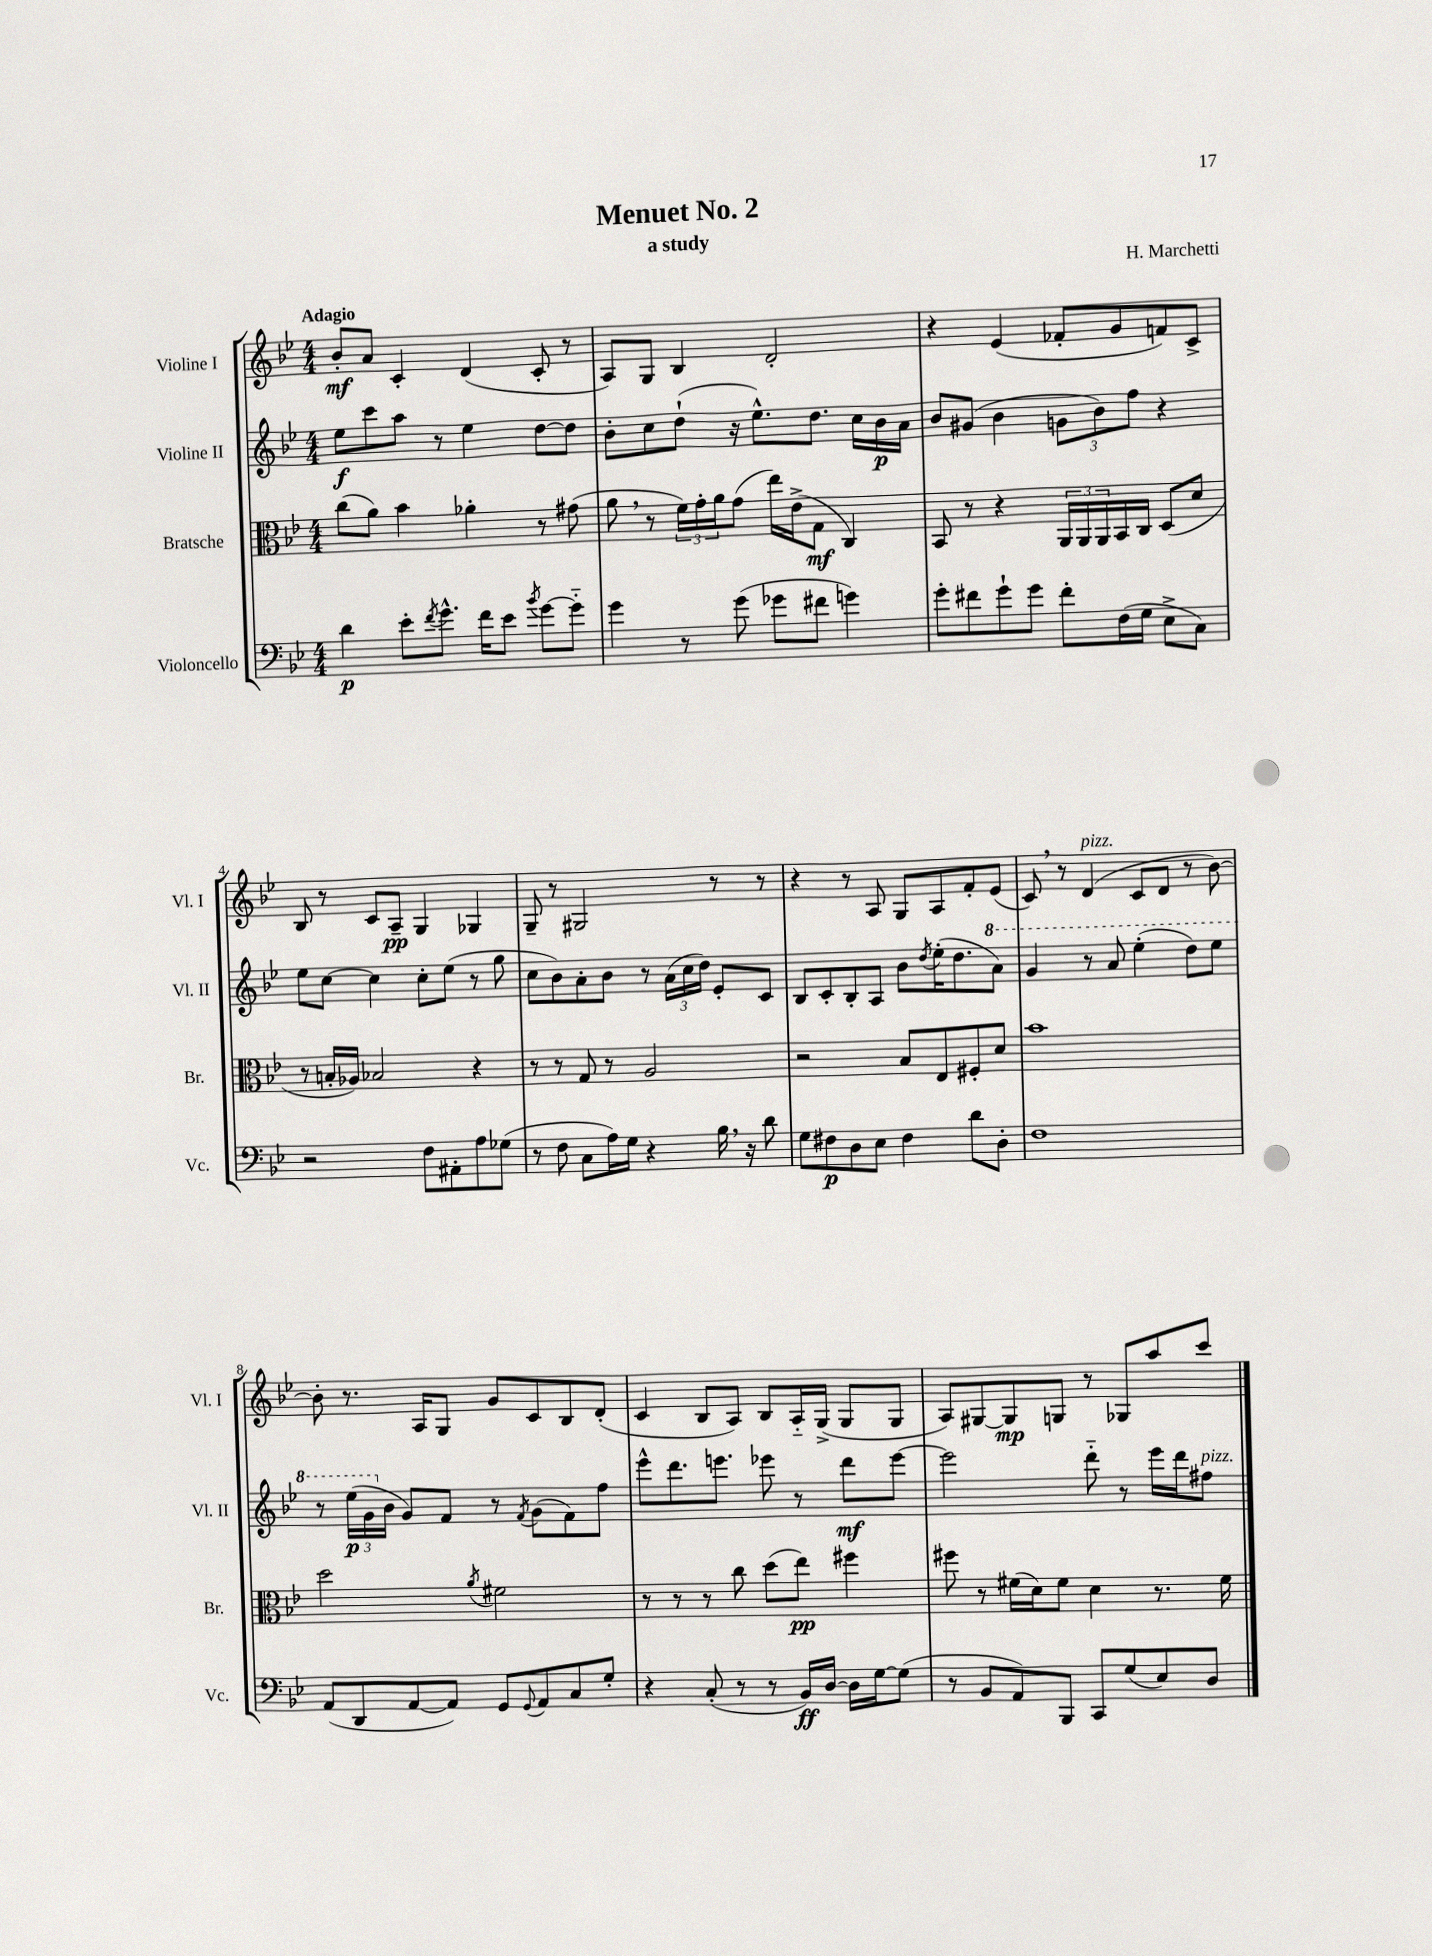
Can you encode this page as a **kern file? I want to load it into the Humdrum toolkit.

**kern	**dynam	**kern	**dynam	**kern	**dynam	**kern	**dynam
*part4	*part4	*part3	*part3	*part2	*part2	*part1	*part1
*staff4	*staff4	*staff3	*staff3	*staff2	*staff2	*staff1	*staff1
*I"Violoncello	*	*I"Bratsche	*	*I"Violine II	*	*I"Violine I	*
*I'Vc.	*	*I'Br.	*	*I'Vl. II	*	*I'Vl. I	*
*clefF4	*	*clefC3	*	*clefG2	*	*clefG2	*
*k[b-e-]	*	*k[b-e-]	*	*k[b-e-]	*	*k[b-e-]	*
*M4/4	*	*M4/4	*	*M4/4	*	*M4/4	*
=1	=1	=1	=1	=1	=1	=1	=1
!	!	!	!	!	!	!LO:TX:a:B:t=Adagio	!
4d\	p	(8cc\L	.	8ee-\L	f	8b-'/L	mf
.	.	8a\J)	.	8ccc\	.	8a/J	.
8e-'\L	.	4b-\	.	8aa\J	.	4c'/	.
8qf/	.	.	.	.	.	.	.
8.g^^\J	.	.	.	8r	.	.	.
.	.	4a-X'\	.	4ee-\	.	(4d/	.
16f\KL	.	.	.	.	.	.	.
8e-\J	.	.	.	.	.	.	.
8qb-/	.	.	.	.	.	.	.
[8g\L	.	8r	.	[8dd\L	.	8c'/	.
8g\J]	.	(8g#X\	.	8dd\J]	.	8r	.
=2	=2	=2	=2	=2	=2	=2	=2
4g\	.	8a,\	.	8b-'\L	.	8A/L)	.
.	.	8r	.	8cc\	.	8G/J	.
8r	.	24f\LL)	.	(8dd`\J	.	4B-/	.
.	.	24g'\	.	.	.	.	.
.	.	24a\J	.	.	.	.	.
(8g\	.	(8g\J	.	16r	.	.	.
.	.	.	.	8.ee-^^\L)	.	.	.
8g-X\L	.	16ee-\LL)	.	.	.	2d'/	.
.	.	(16e-^\J	.	.	.	.	.
8f#X\J	.	8G\J	mf	8.dd\J	.	.	.
4gn\)	.	4C/)	.	.	.	.	.
.	.	.	.	16cc\LL	.	.	.
.	.	.	.	16b-\	p	.	.
.	.	.	.	16a\JJ	.	.	.
=3	=3	=3	=3	=3	=3	=3	=3
8g'\L	.	8BB-/	.	8b-/L	.	4r	.
8f#X\	.	8r	.	(8g#X/J	.	.	.
8g`\	.	4r	.	4b-\	.	(4e-/	.
8g\J	.	.	.	.	.	.	.
8f#'\L	.	24AA/LL	.	12gn\L	.	8f-X'/L	.
.	.	24AA/	.	.	.	.	.
.	.	24AA/	.	12b-\)	.	.	.
(16F\L	.	16BB-/	.	.	.	8g/	.
.	.	.	.	12ff\J	.	.	.
16G\JJ	.	16C/JJ	.	.	.	.	.
8E-^\L	.	(8D/L	.	4r	.	8fn/)	.
8C\J)	.	8d/J	.	.	.	8c^/J	.
!!LO:LB:g=z
=4	=4	=4	=4	=4	=4	=4	=4
2r	.	8r	.	8ee-\L	.	8B-/	.
.	.	16Bn'/LL	.	[8cc\J	.	8r	.
.	.	16A-X/JJ)	.	.	.	.	.
.	.	2B-X/	.	4cc\]	.	8c/L	.
.	.	.	.	.	.	8A~/J	pp
8F\L	.	.	.	8cc'\L	.	4G/	.
8AA#X'\	.	.	.	(8ee-\J	.	.	.
8A\	.	4r	.	8r	.	4G-X/	.
(8G-X\J	.	.	.	8gg\	.	.	.
=5	=5	=5	=5	=5	=5	=5	=5
8r	.	8r	.	8cc\L	.	8G~/	.
8F\	.	8r	.	8b-\)	.	8r	.
8C\L	.	8G/	.	8a'\	.	2G#X/	.
16A\L)	.	8r	.	8b-\J	.	.	.
16G\JJ	.	.	.	.	.	.	.
4r	.	2A/	.	8r	.	.	.
.	.	.	.	(24a\LL	.	.	.
.	.	.	.	24cc\	.	.	.
.	.	.	.	24dd\JJ)	.	.	.
16B-,\	.	.	.	8e-'/L	.	8r	.
16r	.	.	.	.	.	.	.
8d\	.	.	.	8c/J	.	8r	.
=6	=6	=6	=6	=6	=6	=6	=6
8G\L	.	2r	.	8B-/L	.	4r	.
8F#X\	p	.	.	8c'/	.	.	.
8D\	.	.	.	8B-'/	.	8r	.
8E-\J	.	.	.	8A/J	.	8A/	.
4F#\	.	8B-/L	.	8b-\L	.	8G/L	.
.	.	.	.	8qdd/	.	.	.
.	.	8E-/	.	(16ee-'\K	.	8A/	.
.	.	.	.	8.dd\	.	.	.
8d\L	.	8F#X'/	.	.	.	8f'/	.
*	*	*	*	*8va	*	*	*
8D'\J	.	8d/J	.	8aa\J)	.	(8e-/J	.
=7	=7	=7	=7	=7	=7	=7	=7
1F	.	1b-	.	4gg/	.	8c,/)	.
.	.	.	.	.	.	8r	.
!	!	!	!	!	!	!LO:TX:a:i:t=pizz.	!
.	.	.	.	8r	.	(4d/	.
.	.	.	.	8aa/	.	.	.
.	.	.	.	(4eee-'\	.	8c/L	.
.	.	.	.	.	.	8d/J	.
.	.	.	.	8ddd\L)	.	8r	.
.	.	.	.	8eee-\J	.	[8b-\)	.
!!LO:LB:g=z
=8	=8	=8	=8	=8	=8	=8	=8
(8AA/L	.	2dd\	.	8r	.	8b-'\]	.
8DD/	.	.	.	(24eee-\LL	p	8.r	.
.	.	.	.	24gg\	.	.	.
*	*	*	*	*X8va	*	*	*
.	.	.	.	24b-\JJ	.	.	.
[8AA/	.	.	.	8g/L)	.	.	.
.	.	.	.	.	.	16A/KL	.
8AA/J])	.	.	.	8f/J	.	8G/J	.
.	.	8qa/	.	.	.	.	.
8GG/L	.	2f#X\	.	8r	.	8g/L	.
8qqGG/	.	.	.	8qf/	.	.	.
8AA/	.	.	.	(8g\L	.	8c/	.
8C/	.	.	.	8f\)	.	8B-/	.
8G'/J	.	.	.	8ff\J	.	(8d'/J	.
=9	=9	=9	=9	=9	=9	=9	=9
4r	.	8r	.	8eee-^^\L	.	4c/	.
.	.	8r	.	8.ddd\	.	.	.
(8C'/	.	8r	.	.	.	8B-/L	.
.	.	.	.	8.eeen\J	.	.	.
8r	.	8cc\	.	.	.	8A/J)	.
8r	.	(8dd\L	.	8eee-X\	.	8B-/L	.
16BB-/LL)	ff	8ee-\J)	pp	8r	.	16A/L	.
[16D/JJ	.	.	.	.	.	(16G^/JJ	.
16D\LL]	.	4ff#X\	.	8ddd\L	mf	8G/L	.
[16G\J	.	.	.	.	.	.	.
(8G\J]	.	.	.	[8eee-\J	.	8G/J	.
=10	=10	=10	=10	=10	=10	=10	=10
8r	.	8ff#X\	.	2eee-\]	.	8A/L)	.
8BB-/L	.	8r	.	.	.	[8G#X/	.
8AA/)	.	(16f#X\LL	.	.	.	8G#/]	mp
.	.	16d\J)	.	.	.	.	.
8BBB-/J	.	8f#\J	.	.	.	8Gn/J	.
8CC/L	.	4d\	.	8ddd\	.	8r	.
(8G/	.	.	.	8r	.	8G-X/L	.
8E-/)	.	8.r	.	16eee-\LL	.	8aa/	.
.	.	.	.	16ddd\J	.	.	.
!	!	!	!	!LO:TX:a:i:t=pizz.	!	!	!
8D/J	.	.	.	8ff#X\J	.	8ccc/J	.
.	.	16f#\	.	.	.	.	.
==	==	==	==	==	==	==	==
*-	*-	*-	*-	*-	*-	*-	*-
